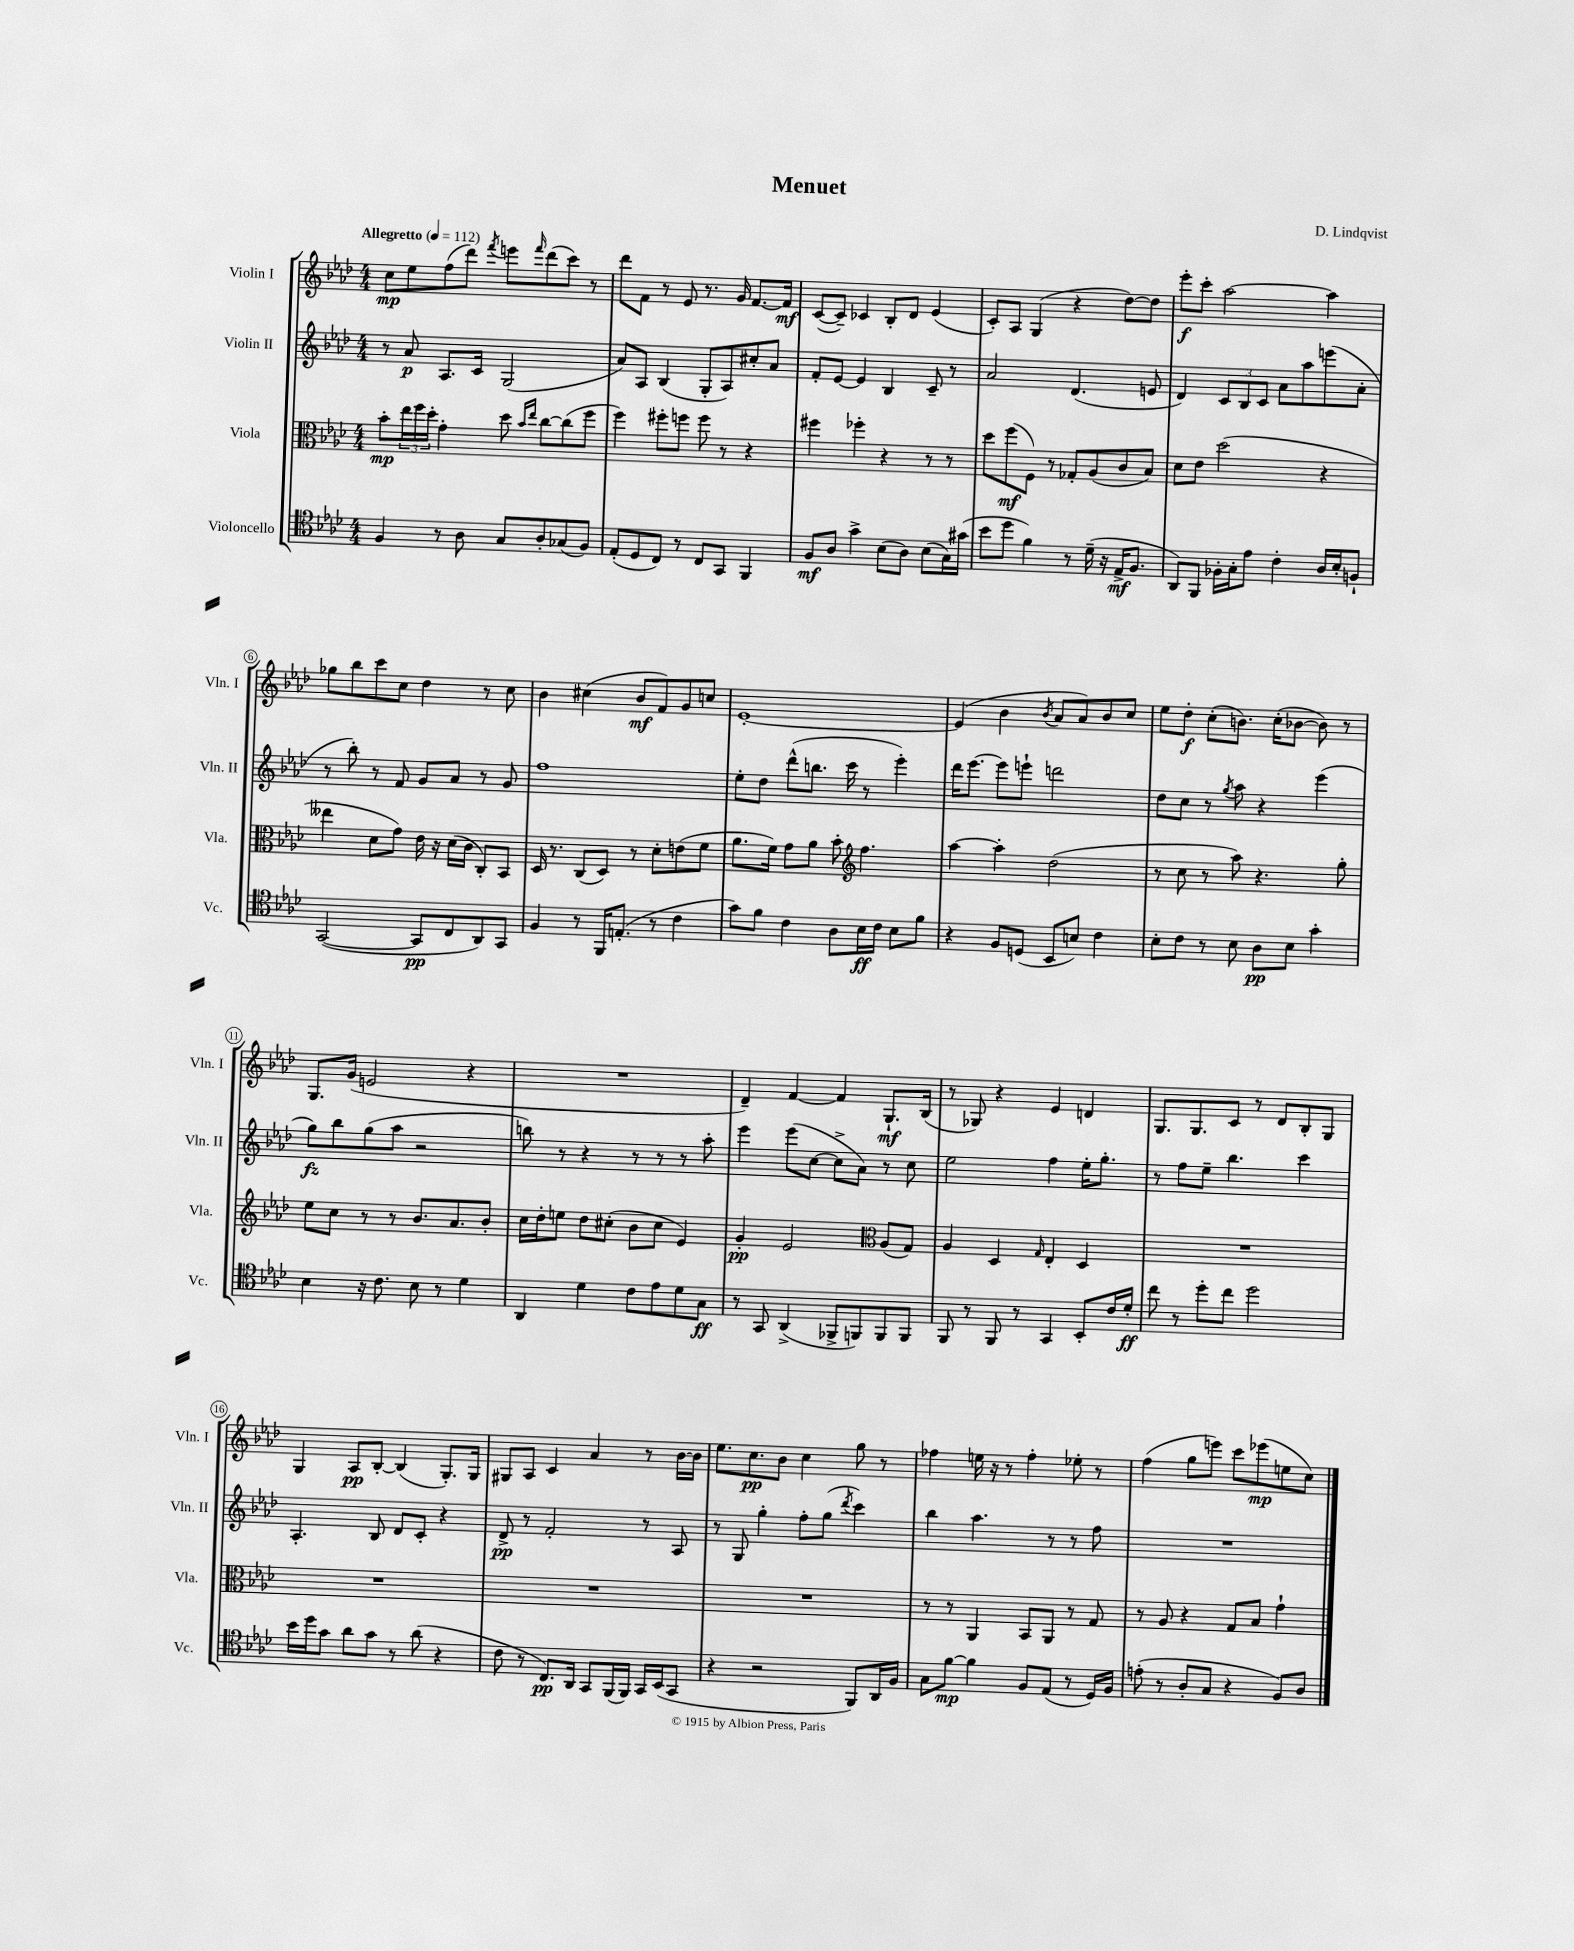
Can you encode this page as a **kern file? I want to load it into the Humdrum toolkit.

**kern	**dynam	**kern	**dynam	**kern	**dynam	**kern	**dynam
*part4	*part4	*part3	*part3	*part2	*part2	*part1	*part1
*staff4	*staff4	*staff3	*staff3	*staff2	*staff2	*staff1	*staff1
*I"Violoncello	*	*I"Viola	*	*I"Violin II	*	*I"Violin I	*
*I'Vc.	*	*I'Vla.	*	*I'Vln. II	*	*I'Vln. I	*
*clefC4	*	*clefC3	*	*clefG2	*	*clefG2	*
*k[b-e-a-d-]	*	*k[b-e-a-d-]	*	*k[b-e-a-d-]	*	*k[b-e-a-d-]	*
*M4/4	*	*M4/4	*	*M4/4	*	*M4/4	*
*MM112	*	*MM112	*	*MM112	*	*MM112	*
=1	=1	=1	=1	=1	=1	=1	=1
!	!	!	!	!	!	!LO:TX:a:B:t=Allegretto	!
4F/	.	8b-'\L	mp	8r	.	8cc\L	mp
.	.	24ee-\L	.	8a-/	p	8ee-\	.
.	.	24ff\	.	.	.	.	.
.	.	24dd-'\JJ	.	.	.	.	.
8r	.	4g'\	.	8.A-/L	.	(8ff\	.
8A-\	.	.	.	.	.	8ddd-\J)	.
.	.	.	.	16c/Jk	.	.	.
.	.	.	.	.	.	8qfff/	.
8G/L	.	8dd-\	.	(2G/	.	8eeen\L	.
.	.	16qqb-/LL	.	.	.	.	.
.	.	16qqee-/JJ	.	.	.	16qqfff/	.
8A-'/	.	[8cc\L	.	.	.	(8ddd-\	.
(8G-X/	.	(8cc\]	.	.	.	8ccc\J)	.
8F/J)	.	8ff\J	.	.	.	8r	.
=2	=2	=2	=2	=2	=2	=2	=2
(8E-'/L	.	4ff\)	.	8a-/L)	.	8ddd-\L	.
8D-/	.	.	.	8A-/J	.	8f\J	.
8C/J)	.	8ff#X'\L	.	(4B-/	.	8r	.
8r	.	8ffn\J	.	.	.	8e-/	.
8C/L	.	8ff\	.	8G'/L	.	8.r	.
8GG/J	.	8r	.	8A-/)	.	.	.
.	.	.	.	.	.	16g/	.
4FF/	.	4r	.	8cc#X'/	.	[8.f/L	.
.	.	.	.	8a-/J	.	.	.
.	.	.	.	.	.	16f/Jk]	mf
=3	=3	=3	=3	=3	=3	=3	=3
8F/L	mf	4ff#X\	.	8f'/L	.	([8c/L	.
8A-/J	.	.	.	[8e-/J	.	8c~/J])	.
4g^\	.	4ff-X'\	.	4e-/]	.	4c-X/	.
(8B-\L	.	4r	.	4B-/	.	8B-'/L	.
8A-\J)	.	.	.	.	.	8d-/J	.
(8B-\L	.	8r	.	8c~/	.	(4e-/	.
16G\L)	.	8r	.	8r	.	.	.
(16g#X\JJ	.	.	.	.	.	.	.
=4	=4	=4	=4	=4	=4	=4	=4
8b-\L	.	8dd-\L	.	2a-/	.	8c'/L)	.
8dd-\J	.	(8ff\	mf	.	.	8A-/J	.
4f\)	.	8F\J)	.	.	.	(4G/	.
.	.	8r	.	.	.	.	.
8r	.	8G-X'/L	.	(4.d-/	.	4r	.
(16d-~\	.	(8A-/	.	.	.	.	.
16r	.	.	.	.	.	.	.
16E-^/KL	mf	8c/	.	.	.	[8dd-\L)	.
8.F/J	.	.	.	.	.	.	.
.	.	8B-/J)	.	8en/	.	8dd-\J]	.
=5	=5	=5	=5	=5	=5	=5	=5
8AA-/L)	.	8d-\L	.	4d-/)	.	8eee-'\L	f
8FF/J	.	8e-\J	.	.	.	8ccc'\J	.
16F-X'\LL	.	(2dd-\	.	12c/L	.	[2aa-\	.
16G'\J	.	.	.	.	.	.	.
.	.	.	.	12B-/	.	.	.
8e-\J	.	.	.	.	.	.	.
.	.	.	.	12c/J	.	.	.
4c'\	.	.	.	8a-\L	.	.	.
.	.	.	.	8aa-\	.	.	.
16A-/LL	.	4r	.	(8eeen\	.	4aa-\]	.
16B-'/J	.	.	.	.	.	.	.
8Fn`/J	.	.	.	8a-'\J	.	.	.
!!LO:LB:g=z
=6	=6	=6	=6	=6	=6	=6	=6
([2GG/	.	4ee--X\	.	8r	.	8gg-X\L	.
.	.	.	.	8bb-'\)	.	8bb-\	.
.	.	8d-\L	.	8r	.	8ccc\	.
.	.	8g\J)	.	8f/	.	8cc\J	.
8GG/L]	pp	16e-\	.	8g/L	.	4dd-\	.
.	.	16r	.	.	.	.	.
8C/	.	(16d-\LL	.	8a-/J	.	.	.
.	.	16c\JJ	.	.	.	.	.
8AA-/)	.	8C'/L)	.	8r	.	8r	.
8GG/J	.	8BB-/J	.	8g/	.	8cc\	.
=7	=7	=7	=7	=7	=7	=7	=7
4F/	.	16D-/	.	1ff	.	4b-\	.
.	.	8.r	.	.	.	.	.
8r	.	(8C/L	.	.	.	(4cc#X\	.
16FF/KL	.	8D-/J)	.	.	.	.	.
(8.En'/J	.	.	.	.	.	.	.
.	.	8r	.	.	.	8b-/L	mf
8r	.	8d-'\L	.	.	.	8f/)	.
4c\	.	(8en\	.	.	.	8g/	.
.	.	8f\J	.	.	.	8ccn/J	.
=8	=8	=8	=8	=8	=8	=8	=8
8g\L)	.	8.a-\L	.	8ee-'\L	.	[1e-'	.
8f\J	.	.	.	8dd-\J	.	.	.
.	.	16f\Jk)	.	.	.	.	.
4c\	.	8g\L	.	(8ddd-^^\L	.	.	.
.	.	8a-\J	.	8.bbn\J	.	.	.
8A-\L	.	8b-'\	.	.	.	.	.
.	.	.	.	16ccc\	.	.	.
*	*	*clefG2	*	*	*	*	*
16B-\L	ff	4.ff\	.	8r	.	.	.
16c\JJ	.	.	.	.	.	.	.
8B-\L	.	.	.	4eee-'\)	.	.	.
8f\J	.	.	.	.	.	.	.
=9	=9	=9	=9	=9	=9	=9	=9
4r	.	[4aa-\	.	16ddd-\KL	.	(4e-/]	.
.	.	.	.	[8.eee-\J	.	.	.
8F/L	.	4aa-'\]	.	8eee-\L]	.	4b-\	.
(8Dn/J	.	.	.	8eeen`\J	.	.	.
.	.	.	.	.	.	8qb-/	.
8BB-/L	.	(2dd-\	.	2dddn\	.	8a-/L	.
8Bn/J)	.	.	.	.	.	8a-/)	.
4c\	.	.	.	.	.	8b-/	.
.	.	.	.	.	.	8cc/J	.
=10	=10	=10	=10	=10	=10	=10	=10
8B-'\L	.	8r	.	8dd-\L	.	8ee-\L	.
8c\J	.	8cc\	.	8cc\J	.	8dd-'\J	f
8r	.	8r	.	8r	.	(8cc'\L	.
.	.	.	.	8qgg/	.	.	.
8B-\	.	8aa-\)	.	8aa-\	.	8.bn\J)	.
8A-\L	pp	4.r	.	4r	.	.	.
.	.	.	.	.	.	(16cc'\KL	.
8B-\J	.	.	.	.	.	[8b-X\J	.
4g'\	.	.	.	(4eee-\	.	8b-\])	.
.	.	8gg'\	.	.	.	8r	.
!!LO:LB:g=z
=11	=11	=11	=11	=11	=11	=11	=11
4B-\	.	8ee-\L	.	8gg\L)	fz	8.G/L	.
.	.	8cc\J	.	8bb-\	.	.	.
.	.	.	.	.	.	(16g/Jk	.
16r	.	8r	.	(8gg\	.	2en/	.
8.c\	.	.	.	.	.	.	.
.	.	8r	.	8aa-\J	.	.	.
8B-\	.	8.b-/L	.	2r	.	.	.
8r	.	.	.	.	.	.	.
.	.	8.a-/	.	.	.	.	.
4d-\	.	.	.	.	.	4r	.
.	.	8b-'/J	.	.	.	.	.
=12	=12	=12	=12	=12	=12	=12	=12
4AA-/	.	16cc\LL	.	8bbn\)	.	1r	.
.	.	16dd-'\J	.	.	.	.	.
.	.	8een\J	.	8r	.	.	.
4d-\	.	8dd-\L	.	4r	.	.	.
.	.	(8cc#X'\J	.	.	.	.	.
8c\L	.	8b-\L	.	8r	.	.	.
8e-\	.	8cc#\J	.	8r	.	.	.
8d-\	.	4e-/)	.	8r	.	.	.
8G\J	ff	.	.	8aa-'\	.	.	.
=13	=13	=13	=13	=13	=13	=13	=13
8r	.	4g'/	pp	4eee-\	.	4d-~/)	.
8GG/	.	.	.	.	.	.	.
(4AA-^/	.	2e-/	.	(8eee-\L	.	[4f/	.
.	.	.	.	[8cc\J	.	.	.
8FF-X^/L	.	.	.	8cc^\L]	.	4f/]	.
8FFn/)	.	.	.	8a-\J)	.	.	.
*	*	*clefC3	*	*	*	*	*
8FF/	.	(8A-/L	.	8r	.	8.G`/L	mf
8FF/J	.	8G/J)	.	8cc\	.	.	.
.	.	.	.	.	.	(16B-/Jk	.
=14	=14	=14	=14	=14	=14	=14	=14
8FF/	.	4A-/	.	2ee-\	.	8r	.
8r	.	.	.	.	.	8G-X/)	.
8FF/	.	4D-/	.	.	.	4r	.
8r	.	.	.	.	.	.	.
.	.	16qqG/	.	.	.	.	.
4GG/	.	4E-'/	.	4ff\	.	4e-/	.
8BB-'/L	.	4D-/	.	16ee-'\KL	.	4dn/	.
.	.	.	.	8.gg'\J	.	.	.
16c/L	.	.	.	.	.	.	.
16d-'/JJ	ff	.	.	.	.	.	.
=15	=15	=15	=15	=15	=15	=15	=15
8cc\	.	1r	.	8r	.	8.G/L	.
8r	.	.	.	8ff\L	.	.	.
.	.	.	.	.	.	8.G/	.
8dd-'\L	.	.	.	8ee-~\J	.	.	.
8cc\J	.	.	.	4.bb-\	.	8c/J	.
2dd-\	.	.	.	.	.	8r	.
.	.	.	.	.	.	8d-/L	.
.	.	.	.	4ccc\	.	8B-'/	.
.	.	.	.	.	.	8G/J	.
!!LO:LB:g=z
=16	=16	=16	=16	=16	=16	=16	=16
16b-\LL	.	1r	.	4.A-'/	.	4G/	.
16dd-\J	.	.	.	.	.	.	.
8g\J	.	.	.	.	.	.	.
8a-\L	.	.	.	.	.	8A-/L	pp
8g\J	.	.	.	8B-/	.	[8B-'/J	.
8r	.	.	.	8d-/L	.	(4B-/]	.
(8a-\	.	.	.	8c'/J	.	.	.
4r	.	.	.	4r	.	8.G'/L)	.
.	.	.	.	.	.	16G/Jk	.
=17	=17	=17	=17	=17	=17	=17	=17
8c\	.	1r	.	8d-^/	pp	8G#X/L	.
8r	.	.	.	8r	.	8A-/J	.
8.C/L)	pp	.	.	2f'/	.	4c/	.
16AA-/Jk	.	.	.	.	.	.	.
8GG/L	.	.	.	.	.	4a-/	.
(16FF/L	.	.	.	.	.	.	.
16FF/JJ)	.	.	.	.	.	.	.
16GG/LL	.	.	.	8r	.	8r	.
(16BB-/J	.	.	.	.	.	.	.
8GG/J	.	.	.	8A-/	.	[16b-\LL	.
.	.	.	.	.	.	16b-\JJ]	.
=18	=18	=18	=18	=18	=18	=18	=18
4r	.	1r	.	8r	.	8.ee-\L	.
.	.	.	.	8G/	.	.	.
.	.	.	.	.	.	8.cc\	pp
2r	.	.	.	4gg'\	.	.	.
.	.	.	.	.	.	8b-\J	.
.	.	.	.	8ff'\L	.	4cc\	.
.	.	.	.	(8gg\J	.	.	.
.	.	.	.	8qddd-/	.	.	.
8FF/L)	.	.	.	4ccc\)	.	8gg\	.
16AA-/L	.	.	.	.	.	8r	.
16F/JJ	.	.	.	.	.	.	.
=19	=19	=19	=19	=19	=19	=19	=19
8G\L	.	8r	.	4bb-\	.	4ff-X\	.
[8f\J	mp	8r	.	.	.	.	.
4f\]	.	4AA-/	.	4.aa-\	.	16een\	.
.	.	.	.	.	.	16r	.
.	.	.	.	.	.	8r	.
8F/L	.	8BB-/L	.	.	.	4ff-'\	.
(8E-/J	.	8AA-/J	.	8r	.	.	.
8r	.	8r	.	8r	.	8ee-X'\	.
16D-/LL)	.	8G/	.	8ff\	.	8r	.
16F/JJ	.	.	.	.	.	.	.
=20	=20	=20	=20	=20	=20	=20	=20
(8en'\	.	8r	.	1r	.	(4ff\	.
8r	.	8A-/	.	.	.	.	.
8A-'/L	.	4r	.	.	.	8gg\L	.
8G/J	.	.	.	.	.	8eeen\J)	.
4r	.	8G/L	.	.	.	8ccc\L	.
.	.	8B-/J	.	.	.	(8eee-X\	mp
8F/L)	.	4g`\	.	.	.	8een\	.
8A-/J	.	.	.	.	.	8cc\J)	.
==	==	==	==	==	==	==	==
*-	*-	*-	*-	*-	*-	*-	*-
